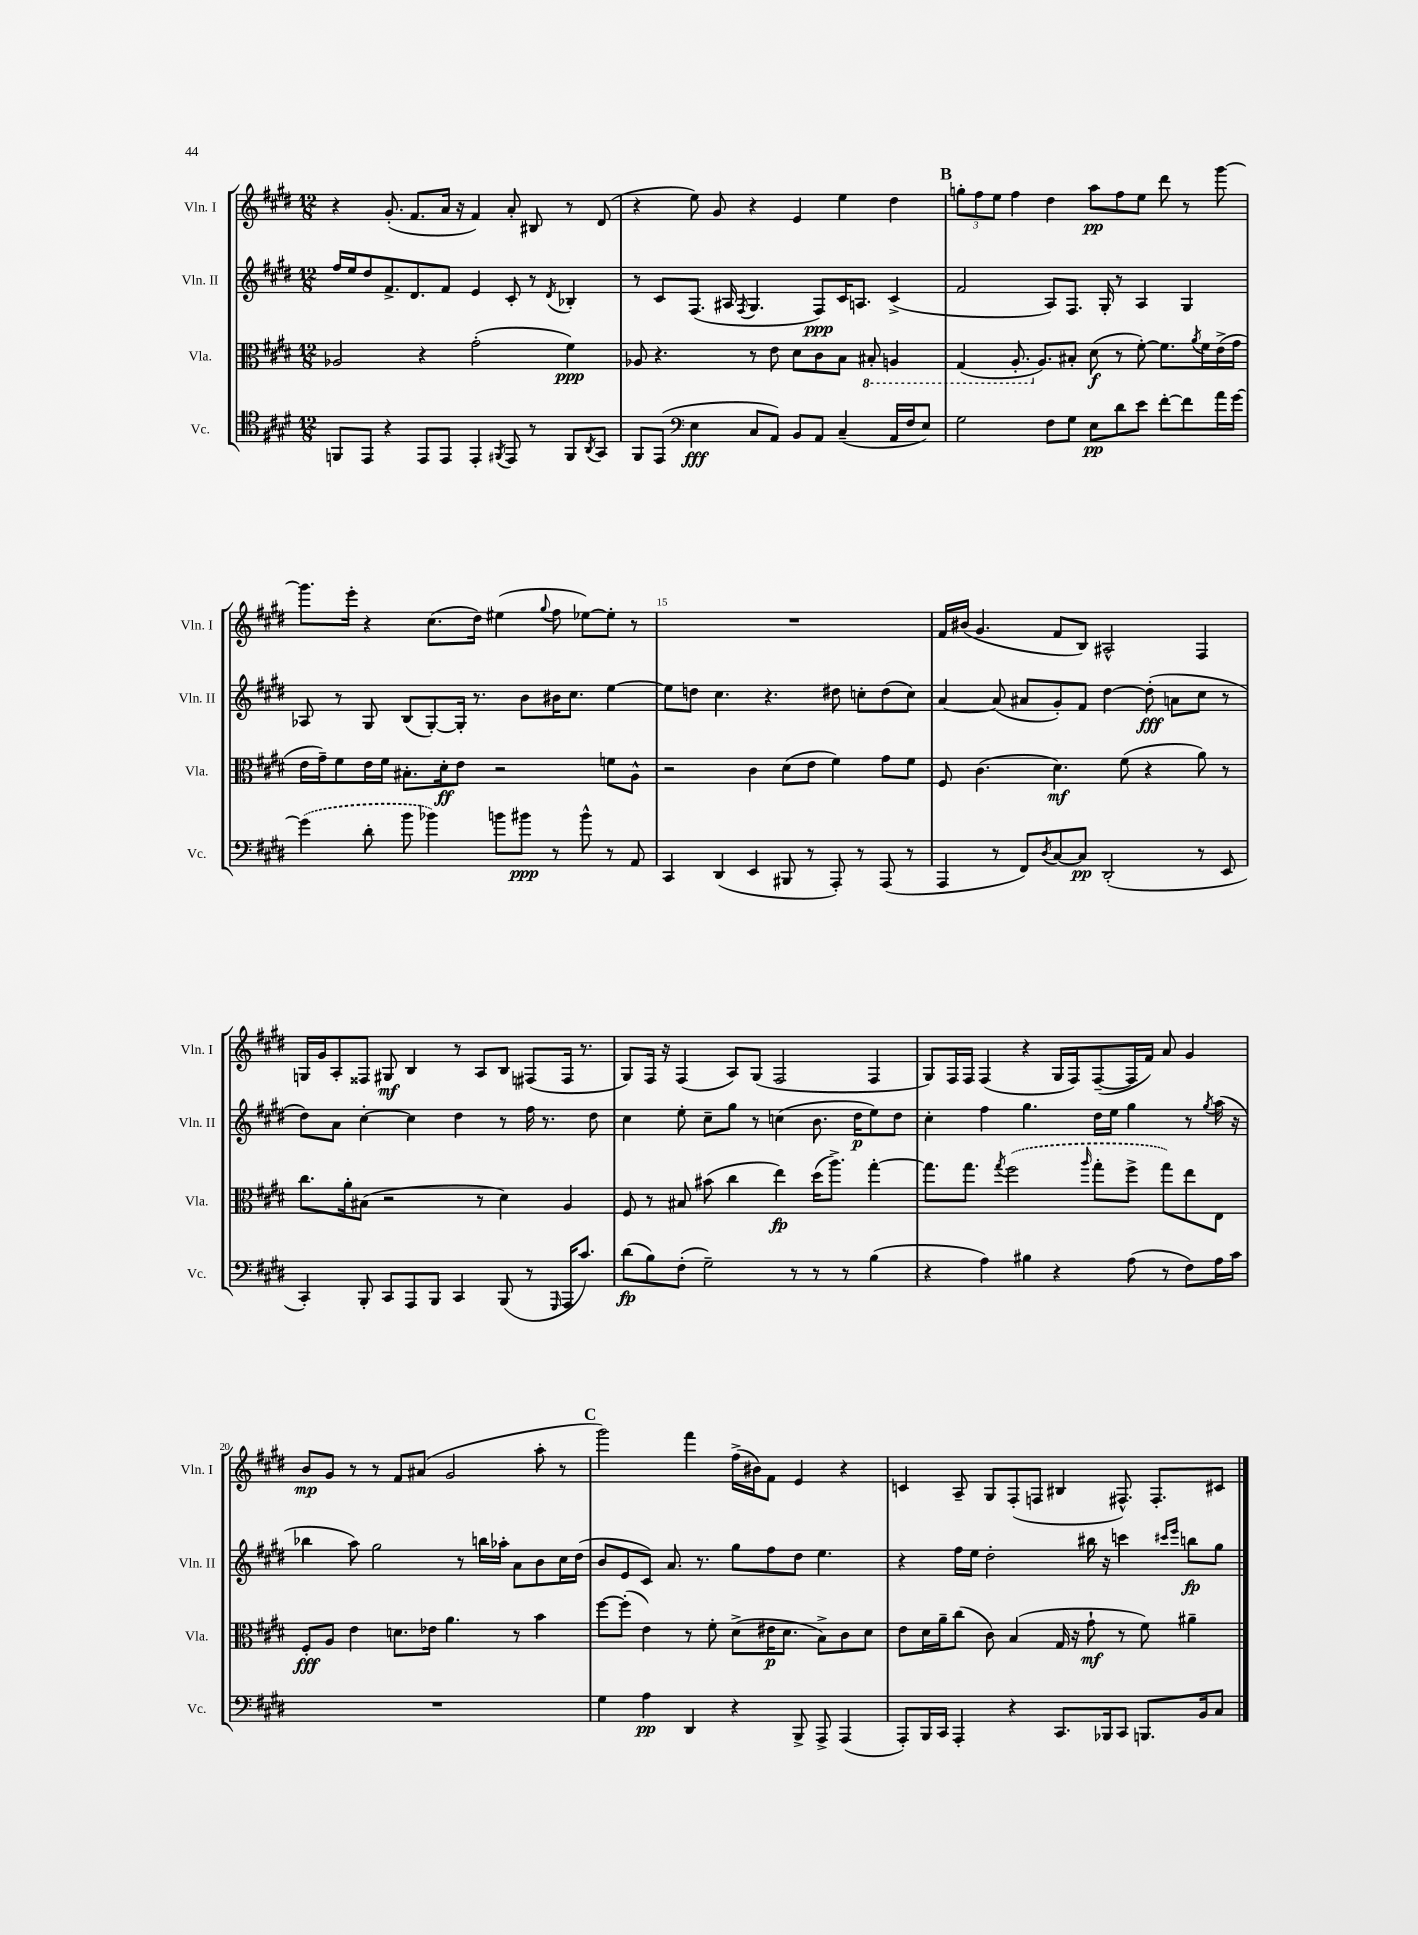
<<
\new StaffGroup <<
\new Staff = "s0" \with { instrumentName = "Vln. I" shortInstrumentName = "Vln. I" } {
    \clef treble \key e \major \numericTimeSignature \time 12/8
    r4 gis'8.-.( fis'8. a'16 r16 fis'4) a'8-. bis8 r8 dis'8( |
    r4 e''8) gis'8 r4 e'4 e''4 dis''4 |
    \mark \markup { \bold "B" } \tuplet 3/2 { g''8-. fis''8 e''8 } fis''4 dis''4 a''8\pp fis''8 e''8 dis'''8 r8 gis'''8~ |
    gis'''8. e'''16-. r4 cis''8.( dis''16) eis''4( \appoggiatura { gis''8 } fis''8 ees''8~) ees''8-. r8 |
    R1. |
    fis'16 bis'16( gis'4. fis'8 b8) ais2-^ fis4 |
    g16 gis'16 a8-. fisis8 gis8\mf b4 r8 a8 b8 fis8( fis16 r8. |
    gis8) fis16 r16 fis4( a8) gis8( fis2 fis4 |
    gis8) fis16 fis16 fis4( r4 gis16 fis16) fis8~--( fis16 fis'16) a'8 gis'4 |
    b'8\mp gis'8 r8 r8 fis'8 ais'8( gis'2 a''8-. r8 |
    \mark \markup { \bold "C" } gis'''2) fis'''4 fis''16->( bis'16) fis'8 e'4 r4 |
    c'4 a8-- gis8 fis8-.( f8 bis4 fis8.-^) fis8.-. cis'8 \bar "|." |
}
\new Staff = "s1" \with { instrumentName = "Vln. II" shortInstrumentName = "Vln. II" } {
    \clef treble \key e \major \numericTimeSignature \time 12/8
    fis''16 e''16 dis''8 fis'8.-> dis'8. fis'8 e'4 cis'8-. r8 \acciaccatura { dis'8 } bes4-. |
    r8 cis'8 fis8.( ais16 \acciaccatura { fis8 } gis4. fis8\ppp) cis'16 a8. cis'4->( |
    \mark \markup { \bold "B" } fis'2 a8) fis8. gis16-. r8 a4 gis4 |
    aes8 r8 gis8 b8( gis8~-.) gis16-. r8. b'8 bis'16 cis''8. e''4~ |
    e''8 d''8 cis''4. r4. dis''8 c''8-. dis''8( c''8) |
    a'4~ a'8( ais'8 gis'8-.) fis'8 dis''4~ dis''8-.\fff( a'8 cis''8 r8 |
    dis''8) a'8 cis''4~-. cis''4 dis''4 r8 fis''16 r8. dis''8 |
    cis''4 e''8-. cis''8-- gis''8 r8 c''4( b'8. dis''16\p e''8) dis''8 |
    cis''4-. fis''4 gis''4. dis''16 e''16 gis''4 r8 \acciaccatura { gis''8 } a''16( r16 |
    bes''4 a''8) gis''2 r8 b''16 aes''16-. a'8 b'8 cis''16 dis''16( |
    \mark \markup { \bold "C" } b'8 e'8 cis'8) a'8. r8. gis''8 fis''8 dis''8 e''4. |
    r4 fis''16 e''16 dis''2-. bis''16 r16 c'''4 \grace { cis'''16 e'''16 } b''8\fp gis''8 \bar "|." |
}
\new Staff = "s2" \with { instrumentName = "Vla." shortInstrumentName = "Vla." } {
    \clef alto \key e \major \numericTimeSignature \time 12/8
    aes2 r4 gis'2-.( fis'4\ppp) |
    aes8 r4. r8 e'8 dis'8 cis'8 b8 \ottava #-1 bis,8-. a,!4 |
    \mark \markup { \bold "B" } gis,4( a,8.-. \ottava #0 a8.) bis8-. dis'8\f( r8 fis'8~-.) fis'8. \acciaccatura { a'8 } fis'16 e'16->( gis'16 |
    e'16 gis'16--) fis'8 e'16 fis'16 bis8.-. dis'16-.\ff e'8 r2 f'8 a8-^ |
    r2 cis'4 dis'8( e'8 fis'4) gis'8 fis'8 |
    fis8 cis'4.( dis'4.\mf) fis'8( r4 a'8) r8 |
    cis''8. a'16-. bis8( r2 r8 dis'4) a4 |
    fis8 r8 bis8 bis'8( cis''4 e''4\fp) dis''16( a''8.->) gis''4~-. |
    gis''8. gis''8. \acciaccatura { gis''8 } \once \slurDashed fis''2( \grace { a''16 } gis''8-. fis''8-> gis''8) e''8 e8 |
    fis8-.\fff a8 e'4 d'8. ees'16 a'4. r8 b'4 |
    \mark \markup { \bold "C" } fis''8~ fis''8-.( e'4) r8 fis'8-. dis'8->( eis'16\p dis'8. b8->) cis'8 dis'8 |
    e'8 dis'16 a'16-- cis''8( cis'8) b4( gis16 r16 gis'8-!\mf r8 fis'8) ais'4-- \bar "|." |
}
\new Staff = "s3" \with { instrumentName = "Vc." shortInstrumentName = "Vc." } {
    \clef tenor \key e \major \numericTimeSignature \time 12/8
    f,8 e,8 r4 e,8 e,8 e,4-. \acciaccatura { fis,8 } e,8 r8 fis,8 \acciaccatura { a,8 } gis,8 |
    fis,8 e,8( \clef bass e4\fff cis8 a,8) b,8 a,8 cis4--( a,16 fis16 e8) |
    \mark \markup { \bold "B" } gis2 fis8 gis8 e8\pp dis'8 e'8 fis'8~-. fis'8 a'16 gis'16~ |
    \once \slurDashed gis'4( dis'8-. b'8 bes'4) b'8 bis'8\ppp r8 bis'8-^ r8 a,8 |
    cis,4 dis,4( e,4 bis,,8 r8 a,,8-.) r8 a,,8( r8 |
    a,,4 r8 fis,8) \acciaccatura { dis8 } cis8~ cis8\pp dis,2-.( r8 e,8 |
    cis,4-.) b,,8-. cis,8 a,,8 b,,8 cis,4 b,,8( r8 \grace { gis,,16 } a,,16 cis'8.) |
    dis'8\fp( b8) fis8-.( gis2--) r8 r8 r8 b4( |
    r4 a4) bis4 r4 a8( r8 fis8) a16 cis'16 |
    R1. |
    \mark \markup { \bold "C" } gis4 a4\pp dis,4 r4 b,,8-> a,,8-> a,,4( |
    a,,8-.) b,,16 cis,16 a,,4-. r4 cis,8. bes,,16 cis,8 b,,8. b,16 cis8 \bar "|." |
}
>>
>>
\layout { \context { \Score currentBarNumber = #11 \override BarNumber.break-visibility = ##(#f #t #t) barNumberVisibility = #(every-nth-bar-number-visible 5) } }
